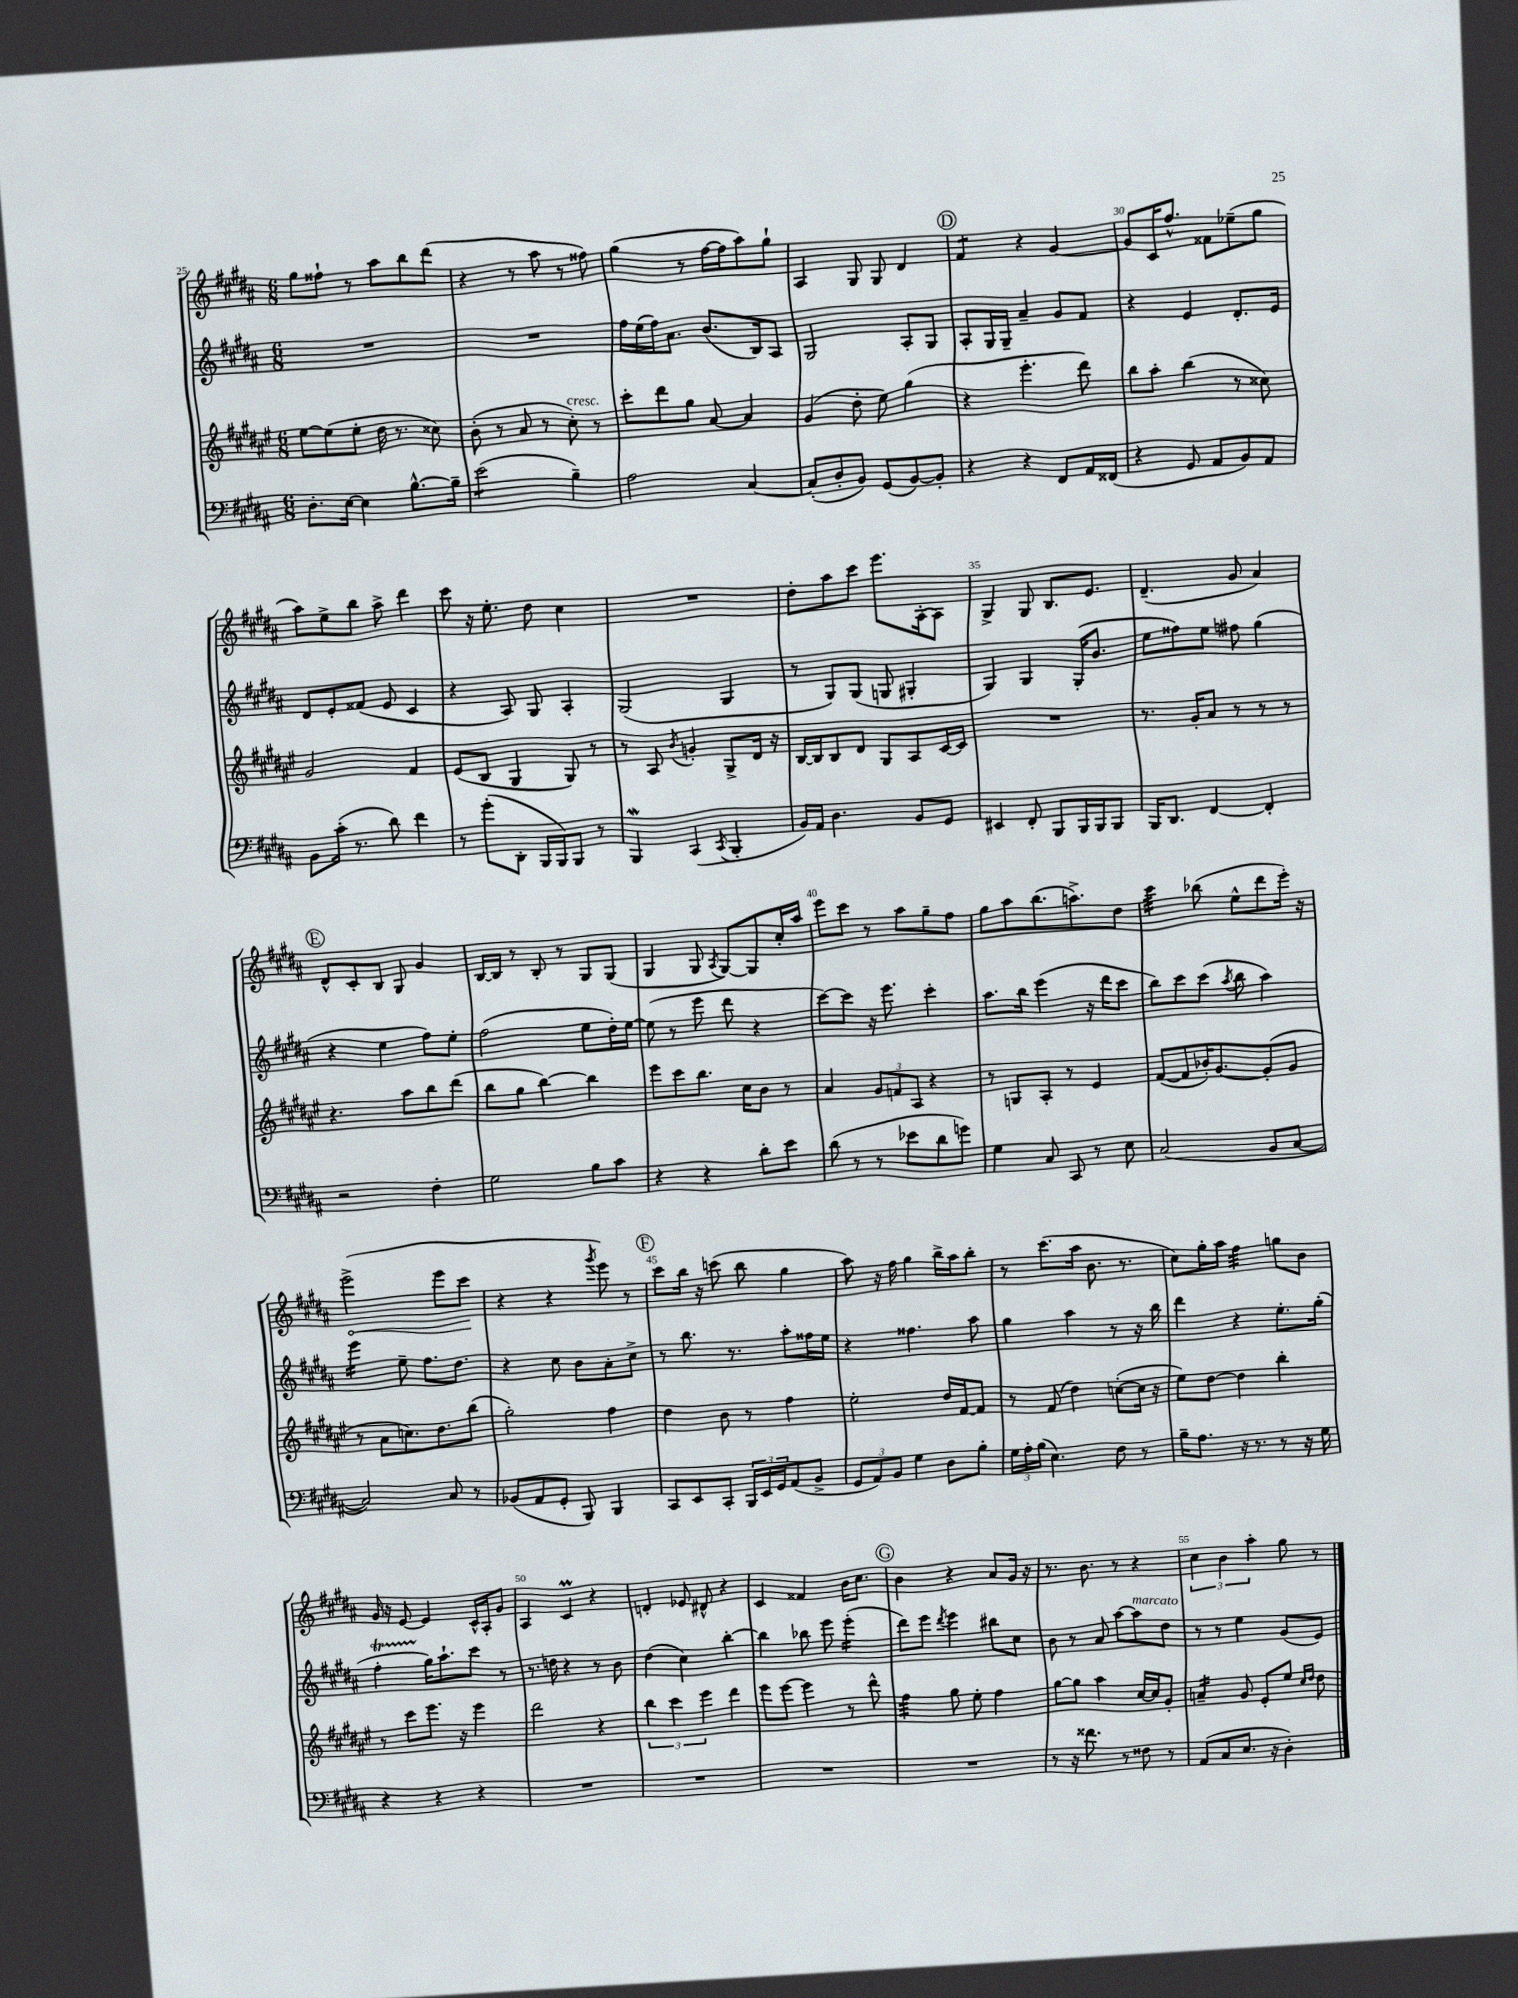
<<
\new StaffGroup <<
\new Staff = "s0" {
    \clef treble \key b \major \numericTimeSignature \time 6/8
    gis''8 fisis''8-! r8 ais''8 b''8 dis'''8( |
    r4 r8 ais''8 r8 fisis''8) |
    gis''4( r8 fis''16~ fis''16 ais''8) gis''8-! |
    ais4 gis8 gis8 dis'4 |
    \mark \markup { \circle "D" } fis'4:8 r4 gis'4~ |
    gis'8 cis'16 fis''8.-^ fisis'8 ees''8--( gis''8 |
    ais''8) e''8-> b''8 ais''8-> dis'''4 |
    cis'''8 r16 e''8.-. dis''8 cis''4 |
    R2. |
    dis''8-. ais''8 cis'''8 e'''8. ais16~-. ais8 |
    gis4-> gis8 b8. e'8. |
    dis'4.--( gis'8 ais'4) |
    \mark \markup { \circle "E" } dis'8-^ cis'8-. b8 gis8 gis'4 |
    b16~ b16 r8 b8-. r8 gis8 gis8( |
    gis4 gis8 \acciaccatura { ais8 } gis8~) gis8 cis''16-. ais''16 |
    e'''8 cis'''8 r8 ais''8 gis''8-- fis''8 |
    gis''8 ais''8 b''8.( a''8.->) dis''8 |
    cis'''4:32 bes''8( e''8-^ dis'''8 e'''16-.) r16 |
    \once \override Hairpin.circled-tip = ##t e'''2->\<( e'''8 cis'''8\! |
    r4 r4 \acciaccatura { gis'''8 } e'''8) r8 |
    \mark \markup { \circle "F" } cis'''8 b''16 r16 c'''8( b''8 gis''4 |
    ais''8) r16 fis''16 gis''4 b''16-> ais''16 b''8-. |
    r8 cis'''8.( ais''16 b'8. r8. |
    cis''8) gis''16-. ais''16 fis''4:32 g''8 b'8 |
    gis'16 r16 e'8~ e'4 cis'16-^ ais16-. gis'8 |
    ais4 cis'4\prall r4 |
    d'4-. ees'8 dis'8-^ r4 |
    cis'4 fisis'4 b'16 cis''8. |
    \mark \markup { \circle "G" } b'4 r4 ais'8 gis'16 r16 |
    r8. b'8. r8 r4 |
    \tuplet 3/2 { cis''4 b'4 ais''4-. } gis''8 r8 \bar "|." |
}
\new Staff = "s1" {
    \clef treble \key b \major \numericTimeSignature \time 6/8
    R2. |
    R2. |
    fis''16 e''16( fis''16) ais'8. b'8.( b16) ais8 |
    gis2 ais8-. gis8 |
    \mark \markup { \circle "D" } ais8-. gis16 gis16-- ais'4-- gis'8 fis'8 |
    r4 e'4 dis'8.-. e'16 |
    dis'8 e'8-. fisis'8( e'8 cis'4 |
    r4 ais8) gis8 ais4-. |
    gis2( gis4 |
    r8 gis8) gis8( g8 gis4-. |
    gis4) gis4 gis16-.( b'8. |
    e''8 fisis''8) e''8 fis''8 gis''4( |
    \mark \markup { \circle "E" } r4 e''4 fis''8) e''8-. |
    fis''2( e''8 dis''16-.) e''16~ |
    e''8( r8 e'''8 dis'''8 r4 |
    cis'''8~) cis'''8 r16 e'''8. cis'''4-. |
    ais''8. b''16 e'''4( r16 dis'''16 cis'''8 |
    b''8) cis'''8 cis'''8( \acciaccatura { ais''8 } b''8 ais''4) |
    e'''4:16 e''8-- fis''8. dis''8. |
    r4 cis''8 b'8 ais'8-. cis''8-> |
    \mark \markup { \circle "F" } r8 b''8. r8. ais''8-. fisis''16 e''16 |
    r4 fisis''4. ais''8 |
    gis''4 ais''4 r8 r16 b''16 |
    dis'''4 r4 e''8.-. gis''16-.( |
    fis''4-.\startTrillSpan gis''16\stopTrillSpan) ais''8.-! cis'''8 r8 |
    r8. d''16 r4 r8 b'8 |
    dis''4( cis''4) b''4~-. |
    b''4 bes''8 e'''8 e'''4:16-.( |
    \mark \markup { \circle "G" } dis'''8) e'''8 \acciaccatura { dis'''8 } e'''4 bis''8 cis''8 |
    b'8 r8 ais'8 ais''8~ ais''8^\markup { \italic "marcato" } dis''8 |
    r8 r8 e''4 gis'8( e'8) \bar "|." |
}
\new Staff = "s2" {
    \clef treble \key fis \major \numericTimeSignature \time 6/8
    eis''8~ eis''8( eis''8-. dis''16 r8. cisis''8) |
    b'8-.( r8 ais'8 r8 cis''8-.^\markup { \italic "cresc." }) r8 |
    cis'''8-. dis'''8 gis''8 ais'8~ ais'4 |
    gis'4( dis''8-. eis''8) gis''4( |
    \mark \markup { \circle "D" } r4 eis'''4.-. dis'''8) |
    b''8 ais''8-. b''4( r8 cisis''8) |
    gis'2 fis'4 |
    eis'8( b8 gis4 gis8) r8 |
    r8 ais8 \acciaccatura { b'8 } g'4-. gis8-> dis'16 r16 |
    b16~ b16 b8 dis'8 gis8 ais8 cis'16~ cis'16 |
    R2. |
    r8. gis'16-. ais'8 r8 r8 r8 |
    \mark \markup { \circle "E" } r4. ais''8 b''8 dis'''8( |
    b''8 gis''8 b''4~) b''4 |
    eis'''8 cis'''8 b''8. cis''16 b'8 r8 |
    ais'4 \tuplet 3/2 { gis'8 f'8 ais8 } r4 |
    r8 g8 ais8-. r8 eis'4 |
    fis'8~( fis'8 bes'16-.) gis'8.~ gis'8-.( gis'8 |
    r8 ais'8 c''8.) dis''8. b''8( |
    gis''2-.) fis''4 |
    \mark \markup { \circle "F" } dis''4 b'8 r8 fis''4 |
    eis''2-. dis''16 fis'16~ fis'8 |
    r8 fis'8( dis''4) c''8~-.( c''16 r16 |
    eis''8) dis''8~ dis''4 b''4-. |
    r8 cis'''8 eis'''8. r16 eis'''4 |
    dis'''2 r4 |
    \tuplet 3/2 { b''4 cis'''4 eis'''4 } dis'''4 |
    eis'''8 eis'''8~ eis'''4 r8 dis'''8-^ |
    \mark \markup { \circle "G" } fis''4:32 gis''8 eis''8-. fis''4 |
    gis''8~ gis''8 ais''4 cis''16~ cis''16 gis'8-. |
    a'4:16-- gis'8 eis'8-. eis''8 \grace { cis''16 dis''16 } dis''8 \bar "|." |
}
\new Staff = "s3" {
    \clef bass \key b \major \numericTimeSignature \time 6/8
    dis8.-. e16~ e4 b8.~-^ b16-- |
    e'2:8( b4--) |
    ais2 cis4~ |
    cis8-.( dis8-. b,8) gis,8( b,8~) b,8-. |
    \mark \markup { \circle "D" } r4 r4 fis,8 ais,16 fisis,16( |
    r4 gis,8 ais,8 b,8) ais,8 |
    b,8 cis'16-.( r8. dis'8) fis'4 |
    r8 gis'8-.( dis,8-. b,,16 b,,16) b,,8 r8 |
    b,,4\mordent cis,4( \acciaccatura { cis,8 } b,,4-. |
    b,16) ais,16 dis4. b,8 gis,8 |
    eis,4 fis,8-. b,,8 b,,16 b,,16 b,,8 |
    b,,16 dis,8. fis,4~ fis,4-. |
    \mark \markup { \circle "E" } r2 fis4-. |
    gis2 b8 cis'8 |
    r4 r4 dis'8-. e'8 |
    dis'8( r8 r8 ees'8 dis'8 g'8) |
    gis4 cis8 cis,8 r8 e8 |
    cis2( b,8 cis8~ |
    cis2) cis8 r8 |
    bes,8( ais,8 gis,8-. b,,8) b,,4 |
    \mark \markup { \circle "F" } cis,8 e,8 cis,8-. \tuplet 3/2 { b,,16 e,16 gis,16 } ais,8( b,8-> |
    \tuplet 3/2 { gis,8 ais,8) b,8 } gis4 dis8 b8-. |
    \tuplet 3/2 { gis16 ais16-. b16( } e4.) fis8 r8 |
    b16-- ais8. r16 r8. r8 r16 gis16 |
    r4 r4 r4 |
    R2. |
    R2. |
    R2. |
    \mark \markup { \circle "G" } R2. |
    r8 r16 fisis'8. r8 fisis8 r8 |
    ais,8( cis8 e8. r16 dis4-.) \bar "|." |
}
>>
>>
\layout { \context { \Score currentBarNumber = #25 \override BarNumber.break-visibility = ##(#f #t #t) barNumberVisibility = #(every-nth-bar-number-visible 5) } }
